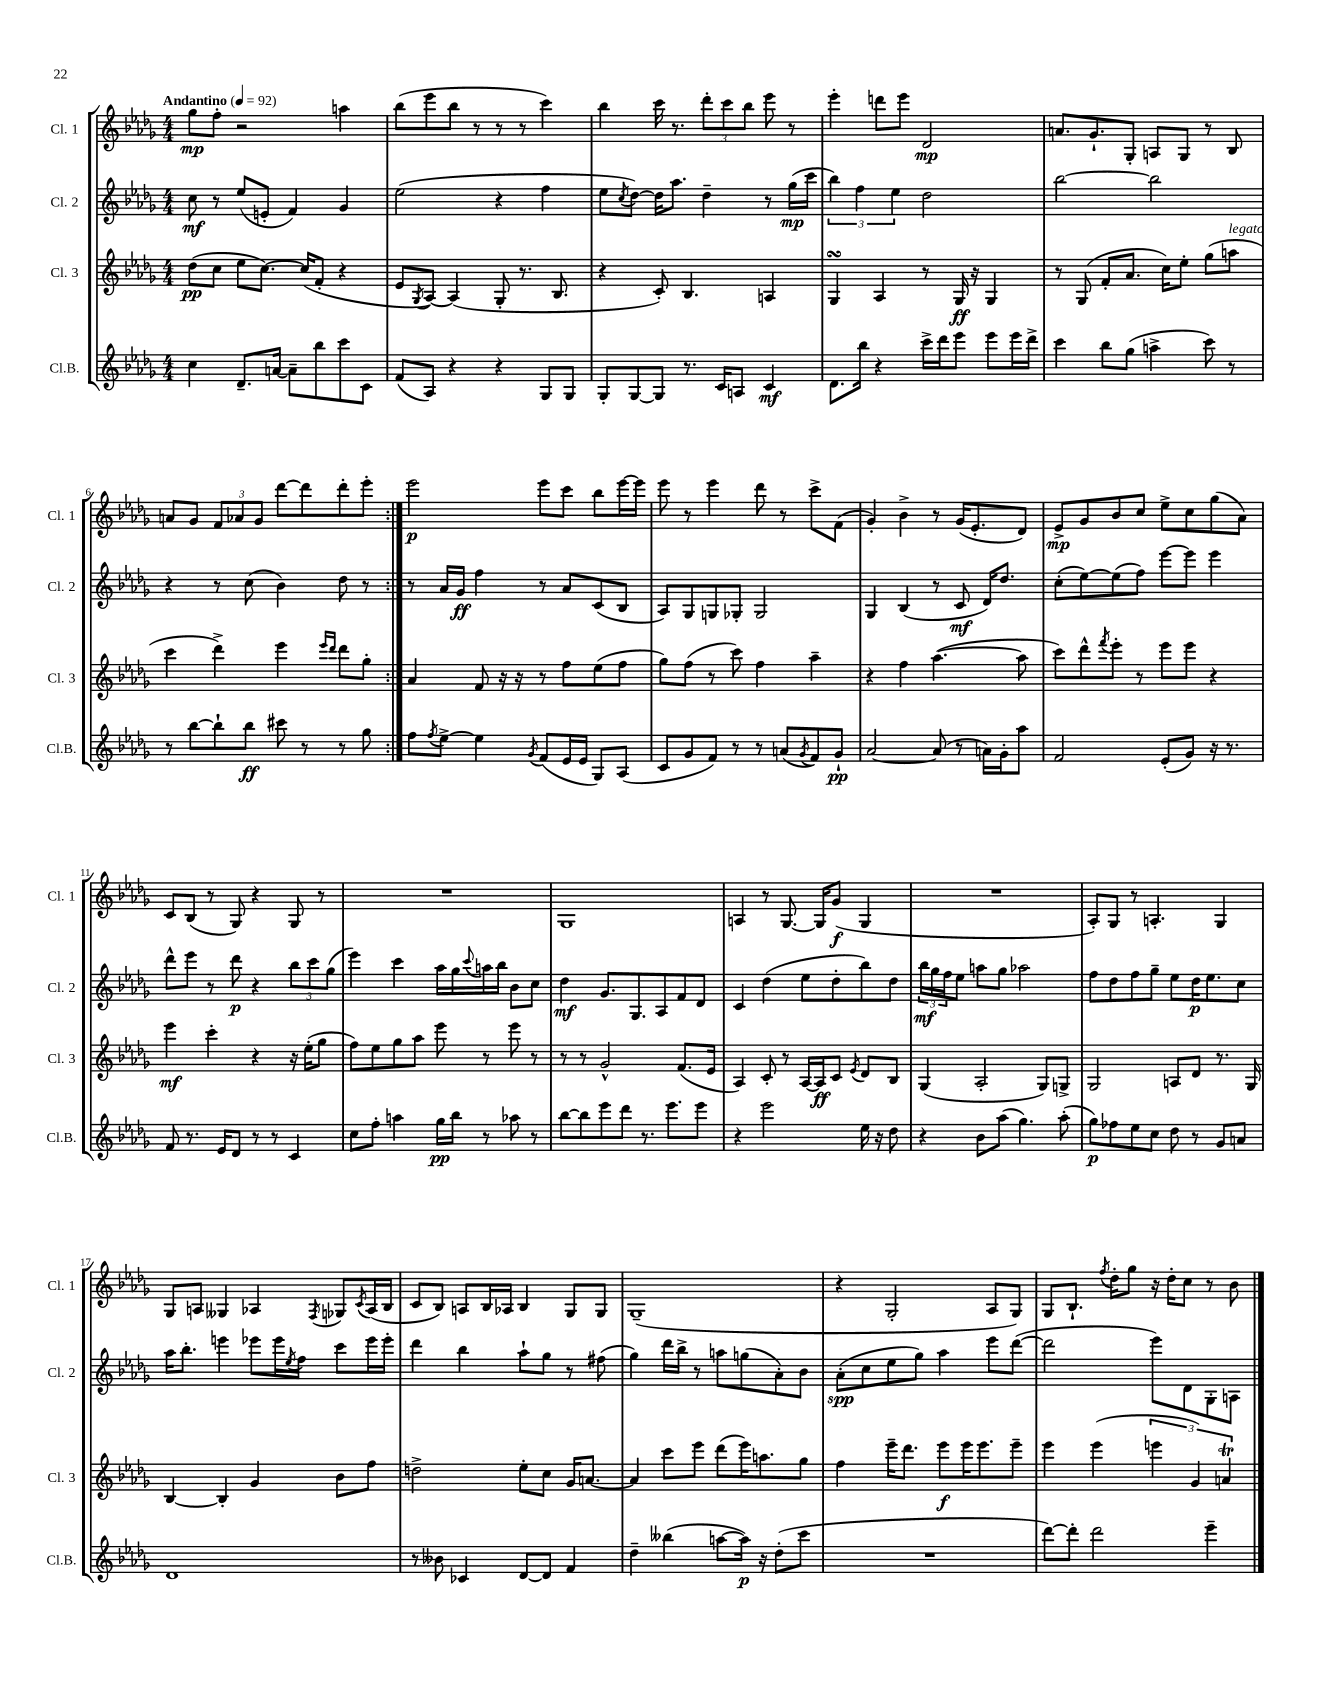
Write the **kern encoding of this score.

**kern	**kern	**kern	**kern
*staff4	*staff3	*staff2	*staff1
*clefG2	*clefG2	*clefG2	*clefG2
*k[b-e-a-d-g-]	*k[b-e-a-d-g-]	*k[b-e-a-d-g-]	*k[b-e-a-d-g-]
*M4/4	*M4/4	*M4/4	*M4/4
*MM92	*MM92	*MM92	*MM92
4cc	(8dd-	8cc	8gg-
.	8cc	8r	8ff'
8.d-~	8ee-	(8ee-	2r
.	[8.cc)	8e'	.
[16a	.	.	.
8a~]	.	4f)	.
.	(16cc]	.	.
8bb-	8f'	.	.
8ccc	4r	4g-	4aa
8c	.	.	.
=	=	=	=
(8f	8e-	(2ee-	(8bb-
.	8qG-	.	.
8A-)	[8A-)	.	8eee-
4r	(4A-]	.	8bb-
.	.	.	8r
4r	8G-'	4r	8r
.	8.r	.	8r
8G-	.	4ff	4ccc)
.	8.B-	.	.
8G-	.	.	.
=	=	=	=
8G-'	4r	8ee-	4bb-
.	.	8qcc	.
[8G-	.	[8dd-)	.
8G-]	8c')	16dd-]	16ccc
.	.	8.aa-	8.r
8.r	4.B-	.	.
.	.	4dd-~	12ddd-'
16c	.	.	.
.	.	.	12ccc
8A	.	.	.
.	.	.	12bb-
4c	4A	8r	8eee-
.	.	(16gg-	8r
.	.	16ccc	.
=	=	=	=
8.d-	4G-	6bb-)	4eee-'
.	.	6ff	.
16bb-	.	.	.
4r	4A-	.	8ddd
.	.	6ee-	.
.	.	.	8eee-
16ccc^	8r	2dd-	2d-
16ddd-	.	.	.
8eee-	16G-	.	.
.	16r	.	.
8eee-	4G-	.	.
16eee-	.	.	.
16ddd-^	.	.	.
=	=	=	=
4ccc	8r	[2bb-	8.a
.	(8G-	.	.
.	.	.	8.g-`
8bb-	8f'	.	.
(8gg-	8.a-	.	8G-'
4aa^	.	2bb-]	8A
.	16cc)	.	.
.	8ee-'	.	8G-
8ccc)	(8gg-	.	8r
8r	8aa	.	8B-
=	=	=	=
8r	4ccc	4r	8a
[8bb-	.	.	8g-
8bb-`]	4ddd-^)	8r	12f
.	.	.	12a-
8bb-	.	(8cc	.
.	.	.	12g-
8ccc#	4eee-	4b-)	[8ddd-
8r	.	.	8ddd-]
.	16qqeee-	.	.
.	16qqddd-	.	.
8r	8ddd-	8dd-	8ddd-'
8gg-	8gg-'	8r	8eee-'
=:|!	=:|!	=:|!	=:|!
8ff	4a-	8r	2eee-
8qff	.	.	.
[8ee-^	.	16a-	.
.	.	16g-	.
4ee-]	8f	4ff	.
.	16r	.	.
.	16r	.	.
8qg-	.	.	.
(8f	8r	8r	8eee-
16e-	8ff	8a-	8ccc
16e-	.	.	.
8G-)	(8ee-	(8c	8bb-
(8A-	8ff	8B-	[16eee-
.	.	.	16eee-]
=	=	=	=
8c	8gg-)	8A-)	8eee-
8g-	(8ff	8G-	8r
8f)	8r	8G	4eee-
8r	8ccc)	8G-'	.
8r	4ff	2G-	8ddd-
(8a	.	.	8r
8qg-	.	.	.
8f)	4aa-~	.	8ccc^
8g-`	.	.	(8f
=	=	=	=
[2a-	4r	4G-	4g-')
.	4ff	(4B-	4b-^
(8a-]	([4.aa-	8r	8r
8r	.	8c	(16g-
.	.	.	8.e-'
16a)	.	16d-)	.
16g-'	.	8.dd-	.
8aa-	8aa-]	.	8d-)
=	=	=	=
2f	8ccc)	(8cc'	8e-^
.	8ddd-^^	[8ee-)	8g-
.	8qfff	.	.
.	8eee-'	(8ee-]	8b-
.	8r	8ff)	8cc
(8e-'	8eee-	[8eee-	8ee-^
8g-)	8eee-	8eee-]	8cc
16r	4r	4eee-	(8gg-
8.r	.	.	.
.	.	.	8a-)
=	=	=	=
8f	4eee-	8ddd-^^	8c
8.r	.	8eee-	(8B-
.	4ccc'	8r	8r
16e-	.	.	.
8d-	.	8ddd-	8G-)
8r	4r	4r	4r
8r	.	.	.
4c	16r	12bb-	8G-
.	(16ee-'	.	.
.	.	12ccc	.
.	8gg-	.	8r
.	.	(12gg-	.
=	=	=	=
8cc	8ff)	4eee-)	1r
8ff'	8ee-	.	.
4aa	8gg-	4ccc	.
.	8aa-	.	.
16gg-	8eee-	16aa-	.
16bb-	.	16gg-	.
.	.	8qqccc	.
8r	8r	16aa	.
.	.	16bb-	.
8aa-	8eee-	8b-	.
8r	8r	8cc	.
=	=	=	=
[8bb-	8r	4dd-	1G-
8bb-]	8r	.	.
8eee-	2g-^^	8.g-	.
8ddd-	.	.	.
.	.	8.G-	.
8.r	.	.	.
.	.	8A-	.
8.eee-	.	.	.
.	(8.f	8f	.
8eee-	.	8d-	.
.	16e-	.	.
=	=	=	=
4r	4A-)	4c	4A
2eee-	8c'	(4dd-	8r
.	8r	.	[8.G-
.	[16A-	8ee-	.
.	16A-]	.	16G-]
.	8c	8dd-'	(8g-
.	8qe-	.	.
16ee-	8d-	8bb-)	4G-
16r	.	.	.
8dd-	8B-	8dd-	.
=	=	=	=
4r	(4G-	24bb-	1r
.	.	24gg-	.
.	.	24ff	.
.	.	8ee-	.
8b-	2A-'	8aa	.
(8aa-	.	8gg-	.
4.gg-)	.	2aa-	.
.	8G-)	.	.
(8aa-'	8G^	.	.
=	=	=	=
8gg-)	2G-	8ff	8A-')
8ff-	.	8dd-	8G-
8ee-	.	8ff	8r
8cc	.	8gg-~	4.A'
8dd-	8A	8ee-	.
8r	8d-	16dd-	.
.	.	8.ee-	.
8g-	8.r	.	4G-
8a	.	8cc	.
.	16G-	.	.
=	=	=	=
1d-	[4B-	16aa-	8G-
.	.	8.bb-'	.
.	.	.	8A
.	4B-']	4eee	4G--
.	4g-	8eee-	4A-
.	.	16eee-	.
.	.	8qee-	.
.	.	16ff	.
.	.	.	8qF
.	8b-	8ccc	8G-
.	.	.	8qc
.	8ff	16eee-	(16A-
.	.	16eee-'	16B-
=	=	=	=
8r	2dd^	4ddd-	8c
8b--	.	.	8B-)
4c-	.	4bb-	8A
.	.	.	16B-
.	.	.	16A-
[8d-	8ee-'	8aa-`	4B-
8d-]	8cc	8gg-	.
4f	16g-	8r	8G-
.	[8.a	.	.
.	.	(8ff#	8G-
=	=	=	=
4dd-~	4a]	4gg-)	(1G-~
(4bb--	8ccc	16ddd-	.
.	.	16bb-^	.
.	8eee-	8r	.
[8aa	(8ddd-	8aa	.
16aa])	16eee-)	(8gg	.
16r	8.aa	.	.
(8dd-'	.	8a-')	.
8ccc	8gg-	8b-	.
=	=	=	=
1r	4ff	(8a-'	4r
.	.	8cc	.
.	16eee-~	8ee-	2G-'
.	8.ddd-	.	.
.	.	8gg-)	.
.	8eee-	4aa-	.
.	16eee-	.	.
.	8.eee-	.	.
.	.	8eee-	8A-
.	8eee-~	([8ddd-	8G-)
=	=	=	=
[8ddd-)	4eee-	2ddd-]	8G-
8ddd-']	.	.	8.B-`
2ddd-	(4eee-	.	.
.	.	.	8qff
.	.	.	16dd-'
.	.	.	8gg-
.	6eee	8eee-)	16r
.	.	.	16dd-'
.	.	8d-	8cc
.	6g-)	.	.
4eee-~	.	8G-'	8r
.	6a	.	.
.	.	8A	8b-
==	==	==	==
*-	*-	*-	*-
